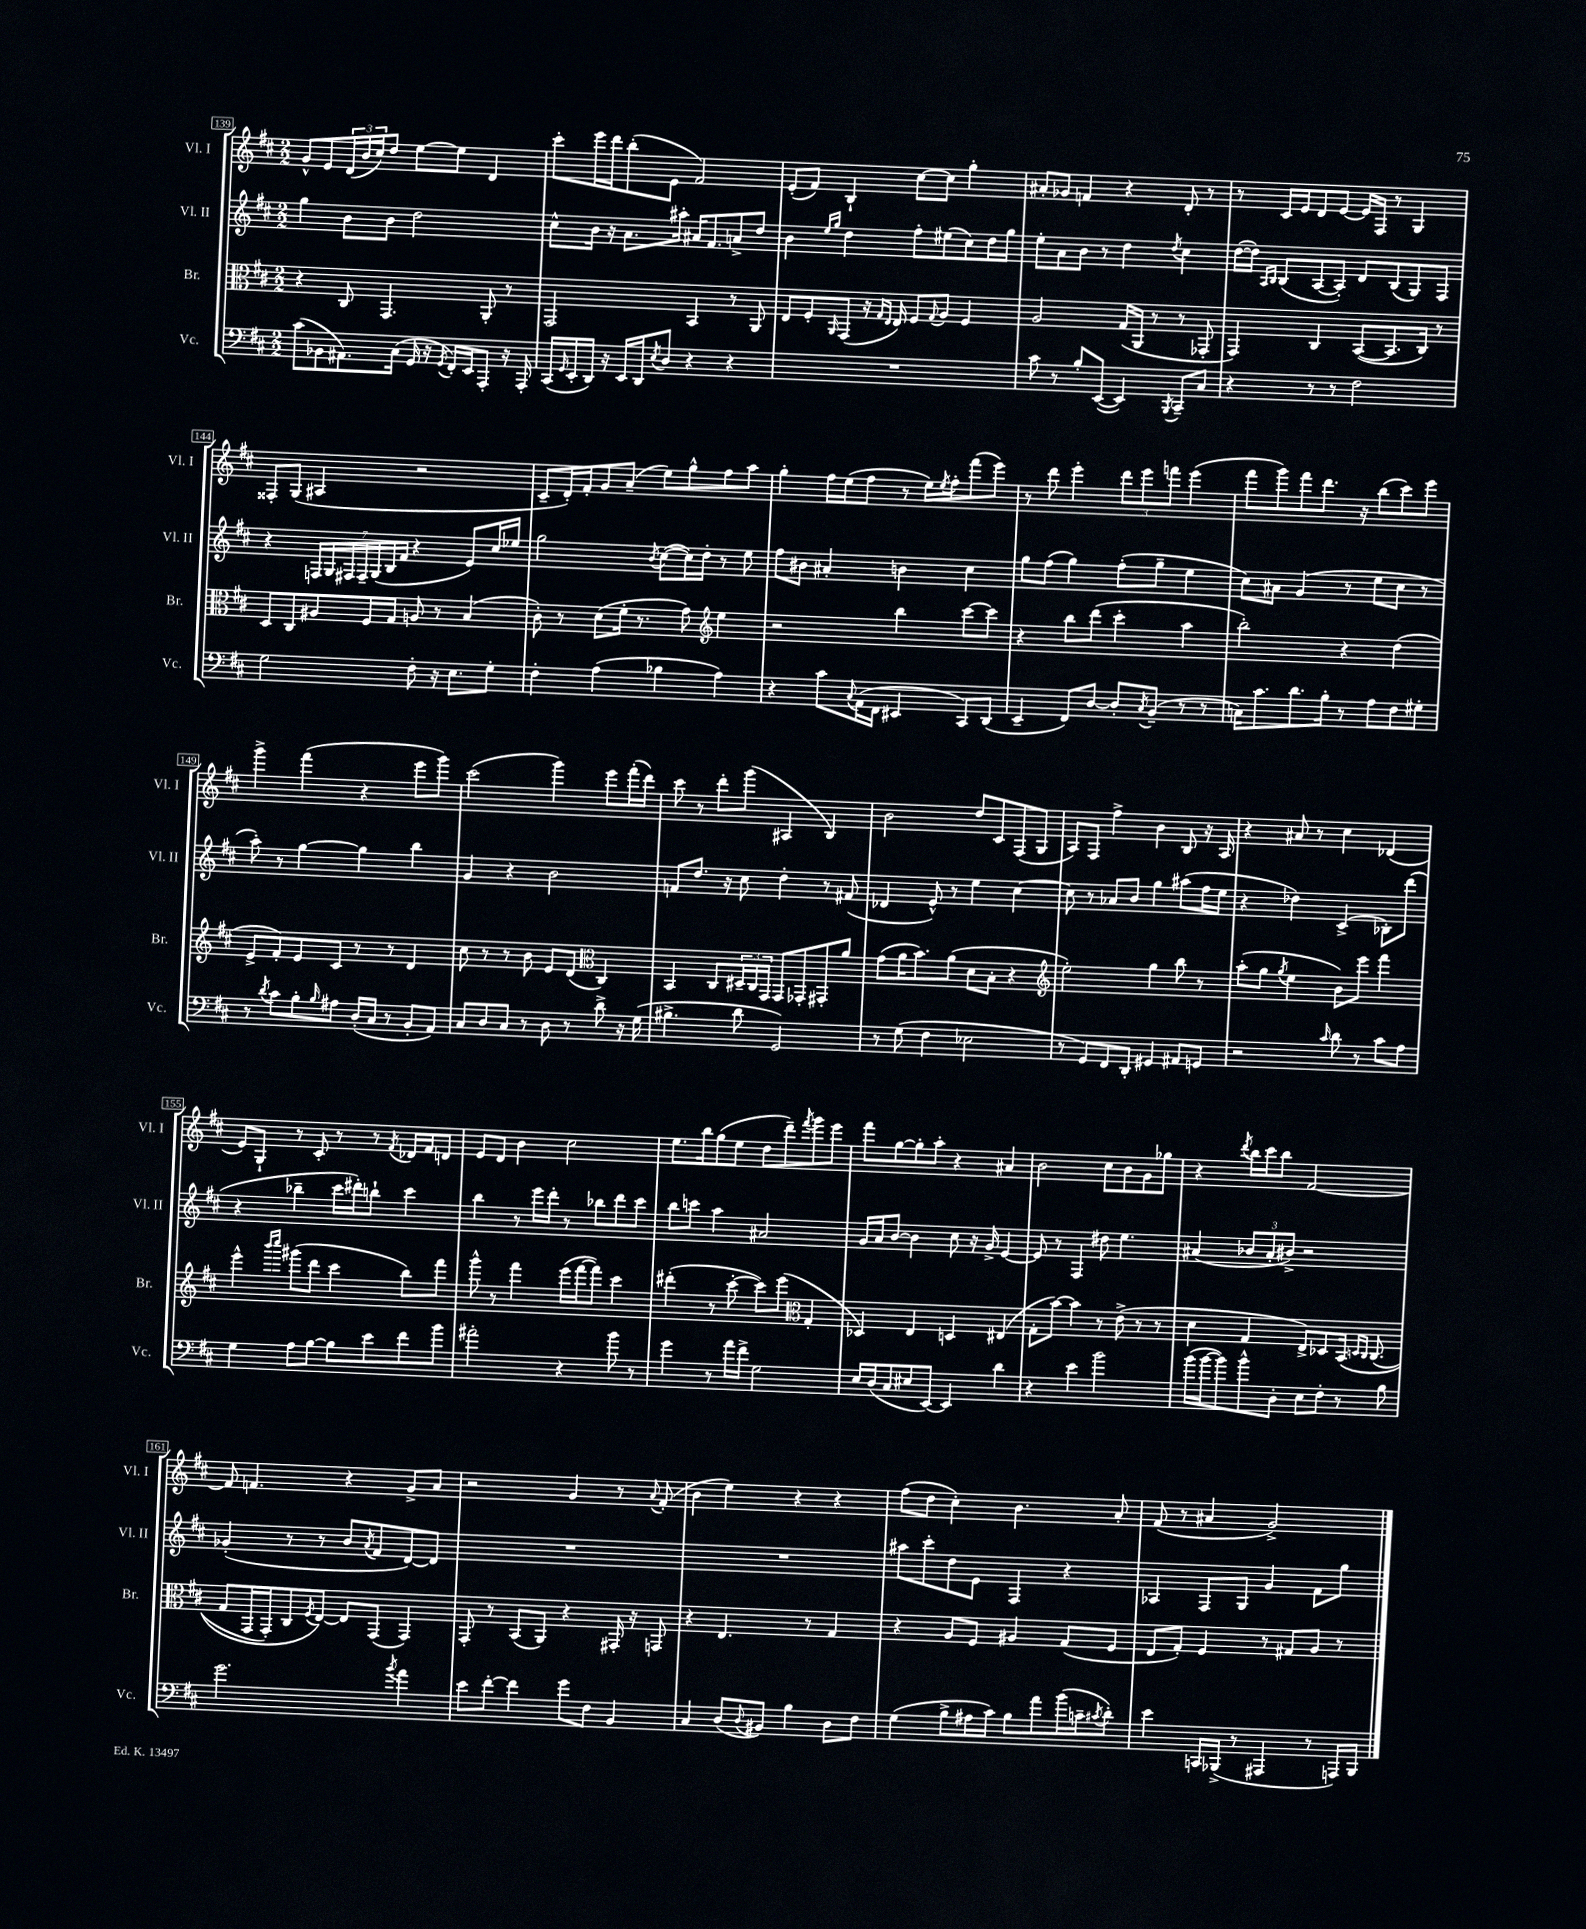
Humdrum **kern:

**kern	**kern	**kern	**kern
*part4	*part3	*part2	*part1
*staff4	*staff3	*staff2	*staff1
*I"Vc.	*I"Br.	*I"Vl. II	*I"Vl. I
*I'Vc.	*I'Br.	*I'Vl. II	*I'Vl. I
*clefF4	*clefC3	*clefG2	*clefG2
*k[f#c#]	*k[f#c#]	*k[f#c#]	*k[f#c#]
*M2/2	*M2/2	*M2/2	*M2/2
=139	=139	=139	=139
(8c#\L	4r	4gg\	8g^^/L
8BB-X\	.	.	8e/
8.AA#X\)	8C#/	8b\L	(24d/L
.	.	.	24b/
.	.	.	24cc#/J)
.	4.GG/	8b\J	8dd/J
(16C#\Jk	.	.	.
16GG/	.	2dd\	[8ee\L
16r	.	.	.
8qGG/	.	.	.
16FF#'/LL)	.	.	8ee\J]
16EE/J	.	.	.
8AAA'/J	8AA'/	.	4d/
16r	8r	.	.
16AAA'/	.	.	.
=140	=140	=140	=140
(16CC#/LL	2GG/	8cc#^^\L	8ccc#'\L
16qqGG/	.	.	.
16EE'/	.	.	.
16DD/JJ)	.	16b\Jk	16eee\L
16r	.	16r	16ddd\J
16EE/LL	.	8.a\L	(8bb'\
16DD/J	.	.	.
8qE/	.	.	.
8D/J	.	.	8e\J
.	.	16aa#X'\Jk	.
4r	4BB/	16a#X/KL	2f#/)
.	.	8.f#/	.
4r	8r	8an^/	.
.	8AA/	8dd/J	.
=141	=141	=141	=141
1r	8E/L	4b\	(8e'/L
.	8F#'/	.	8f#/J)
.	.	16qqee/LL	.
.	16qqAA/	16qqgg/JJ	.
.	(8GG/J	4dd\	4B`/
.	16r	.	.
.	16qqG/LL	.	.
.	16qqE/JJ	.	.
.	16E/)	.	.
.	8F#/L	8ff#'\L	[8cc#\L
.	8qqG/	.	.
.	8A/J	(8ee#X\	8cc#\J]
.	4F#/	8cc#\)	4gg'\
.	.	16dd\L	.
.	.	16gg\JJ	.
=142	=142	=142	=142
8c#\	2A/	8ee'\L	8a#X'/L
8r	.	8a\	8g-X/J
8B'/L	.	8b\J	4fn/
([8EE/J	.	8r	.
4EE/])	(16G/LL	4dd\	4r
.	16AA/JJ	.	.
.	8r	.	.
8qBBB/	.	8qdd/	.
8CC#~/L	8r	4cc#\	8d'/
8C#/J	8GG-X'/	.	8r
=143	=143	=143	=143
4r	4GG/)	([16dd\LL	8r
.	.	16dd\JJ])	.
.	.	16qqA/LL	.
.	.	16qqB/JJ	.
.	.	(8B/L	16c#/LL
.	.	.	16e/J
8r	4C#/	[8A/	8d/
8r	.	8A'/J])	[8e/J
2F#\	([8BB/L	8d/L	16e/LL]
.	.	.	16F#/JJ
.	8.BB/]	(8B/	8r
.	.	8G/)	4G/
.	16C#/Jk)	.	.
.	8r	8F#/J	.
!!LO:LB:g=z
=144	=144	=144	=144
2G\	8D/L	4r	8F##X'/L
.	8C#/	.	(8G/J
.	8A#X/	28Fn/LL	4A#X/
.	.	28G/	.
.	.	28F#X/	.
.	.	28F#~/	.
.	16F#/L	.	.
.	.	(28G/	.
.	.	28B/	.
.	16G/JJ	.	.
.	.	28f#/JJ	.
8F#'\	8An/	4r	2r
16r	8r	.	.
8.E\L	.	.	.
.	(4B/	8e/L)	.
8G'\J	.	16cc#/L	.
.	.	16ee-X/JJ	.
=145	=145	=145	=145
4F#'\	8c#'\)	2gg\	8c#~/L
.	8r	.	16d'/L)
.	.	.	16f#'/J
(4A\	(8d\L	.	8g/
.	16f#'\Jk	.	(8a~/J
.	8.r	.	.
.	.	8qb/	.
4B-X\	.	([8cc#\L	8ee\L)
.	8g\)	16cc#\L])	8gg^^\
.	.	16dd'\JJ	.
*	*clefG2	*	*
4A\)	4ee\	8r	8ff#\
.	.	8ee\	8aa\J
=146	=146	=146	=146
4r	2r	8ff#\L	4gg'\
.	.	8b#X\J	.
8c#\L	.	4a#X'/	16ff#\LL
.	.	.	(16ee\J
8qqC#/	.	.	.
(16AA\L	.	.	8ff#\J
16FF#\JJ	.	.	.
4EE#X/	4bb\	4bn\	8r
.	.	.	16ee\LL)
.	.	.	8qee/
.	.	.	16ff#'\J
8CC#/L)	[8ccc#\L	4cc#\	(8fff#\
(8DD/J	8ccc#\J]	.	8eee\J)
=147	=147	=147	=147
4EE~/	4r	8gg\L	8r
.	.	(8ff#\J	8ddd\
8FF#/L)	8bb\L	4gg\)	4eee'\
[8D/J	(8ddd\J	.	.
8D'/L]	4ccc#'\	(8ff#'\L	12ddd\L
.	.	.	12eee\
8qC#/	.	.	.
(8BB~/J	.	8gg~\J	.
.	.	.	12fffn\J
8r	4aa\	4ee\	(4eee\
8r	.	.	.
=148	=148	=148	=148
16Cn\KL)	2bb'\)	8cc#\L)	8fff#\L
8.c#\	.	.	.
.	.	8a#X\J	8ggg\)
8.d\	.	(4g/	8fff#\
.	.	.	8.ddd\J
16B'\Jk	.	.	.
8r	4r	8r	.
.	.	.	16r
8A\L	.	8ee\L	(8bb\L
8F#\	(4dd\	8cc#\J	8ccc#\)
8G#X'\J	.	8r	8eee\J
!!LO:LB:g=z
=149	=149	=149	=149
8r	8e^/L	8aa'\)	4ggg^\
8qd/	.	.	.
8c#\L	8f#'/)	8r	.
8B'\	8e/	[4gg\	(4fff#\
16qqB/	.	.	.
8A#X\J	8c#/J	.	.
(16D'/LL	8r	4gg\]	4r
16C#/JJ	.	.	.
8r	8r	.	.
8BB'/L	4d/	4bb\	8eee\L
8AA/J)	.	.	8ggg\J)
=150	=150	=150	=150
8C#/L	8cc#\	4g/	(2ccc#\
8D/	8r	.	.
8C#/J	8r	4r	.
8r	8b\	.	.
8D\	8e/L	2b\	4ggg\)
8r	(8d/J	.	.
*	*clefC3	*	*
8d^\	4C#/)	.	8eee\L
16r	.	.	(16fff#'\L
(16G\	.	.	16ddd\JJ)
=151	=151	=151	=151
4.B#X^\	4BB/	8fn/L	8ccc#\
.	.	8.dd/J	8r
.	8C#/L	.	8ddd'\L
.	.	16r	.
8d\	24D#X~/L	8cc#\	(8ggg\J
.	24C#/	.	.
.	24GG/JJ	.	.
2GG/)	8GG/L	4dd'\	4A#X/
.	8GG-X'/	.	.
.	8GG#X'/	8r	4B/)
.	8a/J	(8f#X/	.
=152	=152	=152	=152
8r	(8g\L	4d-X/	2b\
(8G\	16a\K	.	.
.	8.b\)	.	.
4F#\	.	8e^^/)	.
.	(8a\J	8r	.
2E-X\	8d\L	4ee\	8dd/L
.	8B'\J	.	8c#/
.	4r	[4cc#\	(8F#/
.	.	.	8G/J
=153	=153	=153	=153
*	*clefG2	*	*
8r	2ee'\)	8cc#\]	8A/L)
8GG/L)	.	8r	8F#/J
8FF#/	.	8a-X/L	4ff#^\
8DD'/J	.	8b/J	.
4GG#X/	4gg\	4gg\	4b\
8AA#X/L	8bb\	(8aa#X\L	8B/
8GGn/J	8r	16ff#\L	16r
.	.	16ee\JJ	16A/
=154	=154	=154	=154
2r	(8aa'\L	4r	4r
.	8gg\J	.	.
.	8qgg/	.	.
.	4ee\	4dd-X\)	8a#X/
.	.	.	8r
16qqc#/	.	.	.
8d\	8b\L)	(4c#^/	4cc#\
8r	8eee\J	.	.
8c#\L	4fff#\	8B-X'\L)	(4d-X/
8A\J	.	(8ddd\J	.
!!LO:LB:g=z
=155	=155	=155	=155
4G\	4eee^^\	4r	8e/L)
.	.	.	8G`/J
.	16qqbbb/LL	.	.
.	16qqcccc#/JJ	.	.
8A\L	(8ggg#X\L	4bb-X~\	8r
[8B\J	8ddd\J	.	8c#'/
8B\L]	4ccc#\	16ccc#\LL	8r
.	.	16ddd#X'\J)	.
8e\	.	8bbn`\J	8r
.	.	.	8qf#/
8f#\	8bb\L)	4ccc#\	16d-X/LL
.	.	.	16f#/J
8b\J	8fff#\J	.	8dn/J
=156	=156	=156	=156
2a#X'\	8ggg^^\	4bb\	8e/L
.	8r	.	8d/J
.	4fff#\	8r	4b\
.	.	16eee\LL	.
.	.	16ddd'\JJ	.
4r	(16eee\LL	8r	2cc#\
.	[16fff#\J	.	.
.	8fff#\J])	8bb-X\L	.
8b\	4ccc#\	8ddd\	.
8r	.	8ccc#\J	.
=157	=157	=157	=157
4g\	(4ddd#X'\	8bb\L	8.ee\L
.	.	8cccn\J	.
.	.	.	16bb\k
8r	8r	4aa\	(8gg\
16a\LL	[8ccc#'\	.	8ee\J
16f#^\JJ	.	.	.
2G\	8ccc#\L])	2a#X/	8dd\L
.	(8eee\J	.	8ddd~\)
*	*clefC3	*	*
.	.	.	8qfff#/
.	4G'/	.	8ggg\
.	.	.	8eee\J
=158	=158	=158	=158
16E/LL	4D-X/)	16g/LL	8fff#\L
(16D/J	.	16a/J	.
8C#/	.	[8b/J	[8gg\
8E#X/	4E/	4b\]	8gg'\]
[8EE/J)	.	.	8aa'\J
4EE/]	4Dn/	8cc#\	4r
.	.	16r	.
.	.	16g^/	.
4d\	(4E#X/	[4e/	4a#X/
=159	=159	=159	=159
4r	8G'\L	8e/]	2b\
.	[8b\J)	8r	.
4e\	4b\]	4F#/	.
2b\	8r	8dd#X\	8cc#\L
.	(8e^\	4.ee\	8b\
.	8r	.	8g\
.	8r	.	8gg-X\J
=160	=160	=160	=160
(16b\LL	4d\	(4a#X/	4r
[16b\J	.	.	.
8b\])	.	.	.
.	.	.	8qddd/
8b^^\	4G/	12b-X/L	16bb\LL
.	.	.	16ccc#\J
.	.	12a#'/	.
8D'\J	.	.	8bb\J
.	.	12b#X^/J)	.
8E\L	8E^/L)	2r	[2f#/
8F#'\J	8D-X/	.	.
8r	(16BB/Jk	.	.
.	16qqDn/LL	.	.
.	16qqC#/JJ	.	.
.	(8.C#/	.	.
8B\	.	.	.
!!LO:LB:g=z
=161	=161	=161	=161
2.g\	8G/L	(4g-X'/	8f#/]
.	16GG/L	.	4.fn/
.	16GG'/J)	.	.
.	8C#/	8r	.
.	8qF#/	.	.
.	[8E/J)	8r	.
.	8E/L]	8b/L	4r
.	.	8qa/	.
.	(8GG/J	8f#/	.
8qb/	.	.	.
4a\	4GG/)	[8d/)	8g^/L
.	.	8d/J]	8a/J
=162	=162	=162	=162
8e\L	8GG'/	1r	2r
[8f#'\J	8r	.	.
4f#\]	(8BB/L	.	.
.	8AA/J)	.	.
8g\L	4r	.	4g/
8F#\J	.	.	.
4BB/	16GG#X'/	.	8r
.	16r	.	.
.	.	.	8qqa/
.	8GGn/	.	(8f#'/
=163	=163	=163	=163
4C#/	4r	1r	4b\
(8D/L	4.E/	.	4ee\)
8qqD/	.	.	.
8BB#X/J)	.	.	.
4B\	.	.	4r
.	8r	.	.
8D\L	4G/	.	4r
8F#\J	.	.	.
=164	=164	=164	=164
(4G\	4r	8aa#X\L	(8ff#\L
.	.	8ccc#'\	8dd\J
8B^\L	8A/L	8dd\	4cc#'\)
16A#X\L	8F#/J	8e\J	.
16c#\JJ)	.	.	.
8B\L	4A#X/	4F#/	4.b\
8a\	.	.	.
(16b\L	(8G/L	4r	.
16cn~\J	.	.	.
8qc#X/	.	.	.
8d'\J)	8F#/J	.	8a'/
=165	=165	=165	=165
4e\	8E/L	4A-X/	(8f#/
.	8G'/J)	.	8r
16CCn/LL	4F#/	8F#/L	4a#X/
(16BBB-X^/JJ	.	.	.
8r	.	8G/J	.
4AAA#X/	8r	4g/	2g^/)
.	8G#X/L	.	.
8r	8A/J	8f#\L	.
16AAAn/LL)	8r	8gg\J	.
16BBB-/JJ	.	.	.
==	==	==	==
*-	*-	*-	*-
